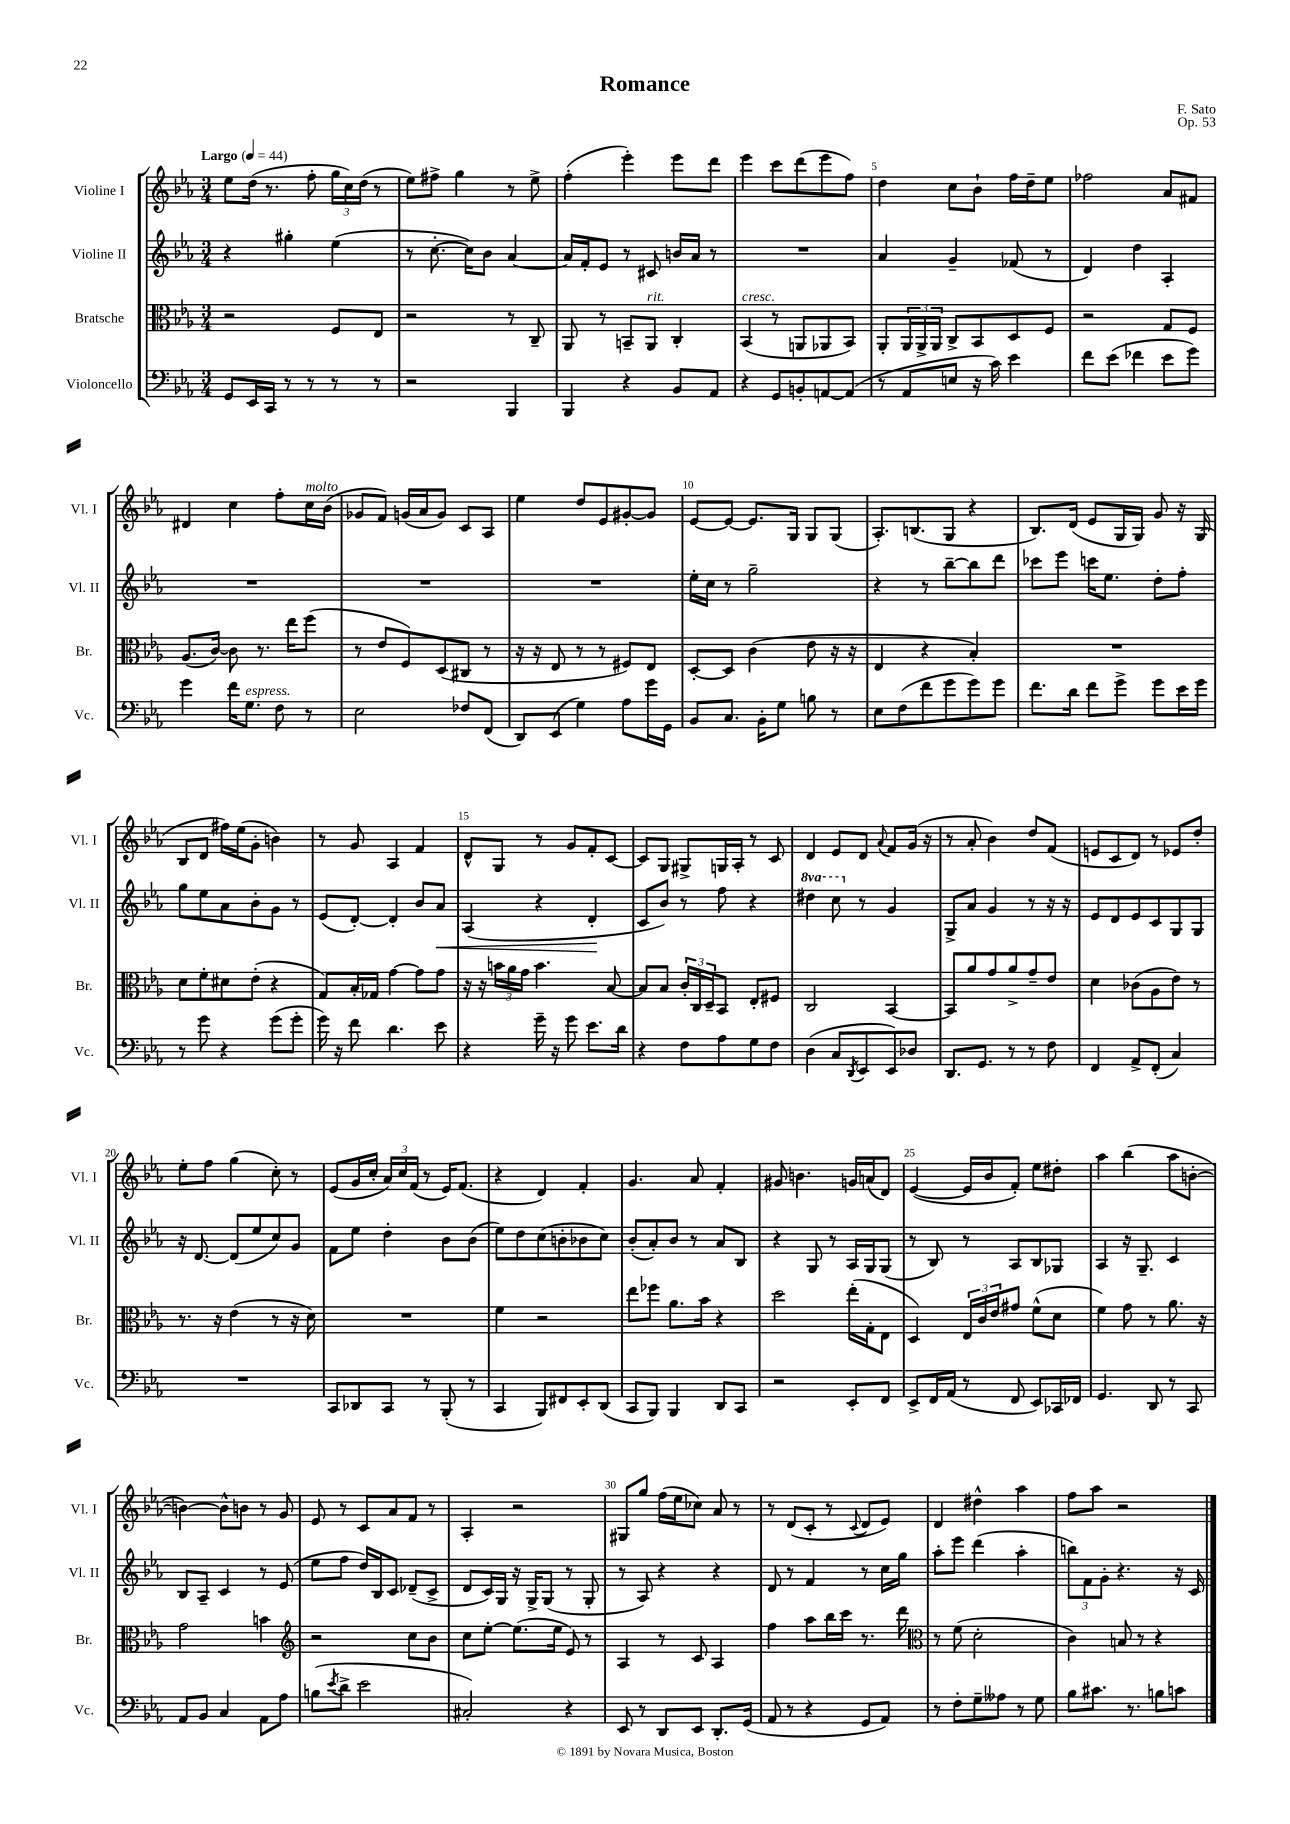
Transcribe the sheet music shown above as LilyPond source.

\header { title = "Romance" composer = "F. Sato" opus = "Op. 53" }
<<
\new StaffGroup <<
\new Staff = "s0" \with { instrumentName = "Violine I" shortInstrumentName = "Vl. I" } {
    \clef treble \key ees \major \numericTimeSignature \time 3/4 \tempo "Largo" 4 = 44
    ees''8 d''16( r8. f''8-. \tuplet 3/2 { g''16 c''16) d''16( } r8 |
    ees''8) fis''8-> g''4 r8 ees''8-> |
    f''4-.( ees'''4-.) ees'''8 d'''8 |
    ees'''4 c'''8 d'''8( ees'''8 f''8) |
    d''4 c''8 bes'8-! f''16 d''16-- ees''8 |
    fes''2 aes'8 fis'8 |
    dis'4 c''4 f''8-. c''16^\markup { \italic "molto" } bes'16( |
    ges'8 f'8) g'16( aes'16 g'8) c'8 aes8 |
    ees''4 d''8 ees'8 gis'8~-. gis'8 |
    ees'8~ ees'8~ ees'8. g16 g8 g8( |
    aes8.-.) b8.( g8 r4 |
    bes8.) d'16( ees'8 g16 g16) g'8 r16 g16( |
    bes8 d'8 fis''16) ees''16( g'8-. b'4) |
    r8 g'8 aes4 f'4 |
    d'8-^ g8 r8 g'8 f'8-. c'8~ |
    c'8 g8 gis8-> g16 aes16-. r8 c'8 |
    d'4 ees'8 d'8 \appoggiatura { aes'8 } f'8 g'16( r16 |
    r8 aes'8-. bes'4) d''8 f'8( |
    e'8 c'8 d'8) r8 ees'8 d''8-. |
    ees''8-. f''8 g''4( c''8-.) r8 |
    ees'8( g'16 c''16-. \tuplet 3/2 { aes'16) c''16 f'16( } r8 ees'16) f'8.( |
    r4 d'4) f'4-. |
    g'4. aes'8 f'4-. |
    gis'8 b'4. g'16 a'16( d'8) |
    ees'4~( ees'16 bes'16 f'8-.) ees''8 dis''8-. |
    aes''4 bes''4( aes''8 b'8~-. |
    b'4~) b'8-^ b'8 r8 g'8 |
    ees'8 r8 c'8 aes'8 f'8 r8 |
    aes4-. r2 |
    gis8 g''8 f''16( ees''16 ces''8) aes'8 r8 |
    r8 d'8( c'8-. r8 \appoggiatura { c'8 } d'8 ees'8) |
    d'4 dis''4-^ aes''4 |
    f''8 aes''8 r2 \bar "|." |
}
\new Staff = "s1" \with { instrumentName = "Violine II" shortInstrumentName = "Vl. II" } {
    \clef treble \key ees \major \numericTimeSignature \time 3/4 \set Staff.ottavationMarkups = #ottavation-simple-ordinals
    r4 gis''4-. ees''4( |
    r8 c''8.~-. c''16) bes'8 aes'4~ |
    aes'16 f'16-. ees'8 r8 cis'8 b'16 aes'16 r8 |
    R2. |
    aes'4 g'4-- fes'8( r8 |
    d'4) d''4 aes4-. |
    R2. |
    R2. |
    R2. |
    ees''16-. c''16 r8 g''2-- |
    r4 r8 bes''8~-- bes''8 d'''8 |
    ces'''8 ees'''8 c'''16 ees''8. d''8-. f''8-. |
    g''8 ees''8 aes'8 bes'8-. g'8 r8 |
    ees'8( d'8~-.) d'4-. bes'8 aes'8\< |
    aes4( r4 d'4-.\! |
    c'8 bes'8) r8 f''8 r4 |
    \ottava #1 dis'''4 c'''8 \ottava #0 r8 g'4 |
    g8-> aes'8 g'4 r8 r16 r16 |
    ees'8 d'8 ees'8 c'8 g8 g8 |
    r16 d'8.~ d'8( ees''8 c''8) g'8 |
    f'8 ees''8 d''4-. bes'8 bes'8( |
    ees''8) d''8 c''8( b'8-. bes'8 c''8) |
    bes'8-.( aes'8-.) bes'8 r8 aes'8 bes8 |
    r4 g8 r8 aes16 g16 g8( |
    r8 bes8) r8 aes8 bes8 ges8 |
    aes4 r16 g8.-- c'4 |
    bes8 aes8-- c'4 r8 ees'8( |
    ees''8 f''8 d''16) bes16 c'8 des'8--( c'8-> |
    d'8 c'16) g16 r16 g16-> g8( r8 g8-. |
    r8 aes8) r4 r4 |
    d'8 r8 f'4 r8 c''16 g''16 |
    aes''8-. ees'''8 d'''4( aes''4-. |
    \tuplet 3/2 { b''8) f'8 g'8-. } r4. r16 c'16 \bar "|." |
}
\new Staff = "s2" \with { instrumentName = "Bratsche" shortInstrumentName = "Br." } {
    \clef alto \key ees \major \numericTimeSignature \time 3/4
    r2 f8 ees8 |
    r2 r8 c8-- |
    aes,8 r8 b,8-- aes,8^\markup { \italic "rit." } c4-. |
    bes,4^\markup { \italic "cresc." }( r8 a,8 aes,8 bes,8) |
    aes,8-. \tuplet 3/2 { aes,16 aes,16-> aes,16 } c8-> bes,8 d8 f8 |
    r2 g8 f8 |
    aes8.( c'16~) c'8 r8. ees''16 f''8( |
    r8 ees'8 f8) d8( cis8 r8 |
    r16 r16 ees8 r8 r8 fis8) ees8 |
    d8~-. d8 c'4( ees'8 r16 r16 |
    ees4 r4 bes4-.) |
    R2. |
    d'8 f'8-. dis'8 ees'8-.( r4 |
    g8) bes16-. ges16 g'4~ g'8 g'8 |
    r16 r16 \tuplet 3/2 { b'16 aes'16 g'16 } b'4. bes8~ |
    bes8 bes8 \tuplet 3/2 { c'16-. c16 d16-- } bes,8 ees8-. fis8 |
    c2 bes,4~ |
    bes,8 aes'8 g'8 aes'8-> g'8-- ees'8 |
    d'4 ces'8( aes8 ees'8) r8 |
    r8. r16 ees'4( r8 r16 d'16) |
    R2. |
    f'4 r2 |
    ees''8 fes''8 aes'8. bes'16 r4 |
    d''2 ees''16-.( g16-. ees8 |
    d4) \tuplet 3/2 { ees16 c'16 ees'16 } gis'8 f'8-^( d'8 |
    f'4) g'8 r8 aes'8. r16 |
    g'2 b'4 |
    \clef treble r2 c''8 bes'8 |
    c''8 ees''8~-. ees''8.( ees''16 ees'8) r8 |
    aes4 r8 c'8 aes4 |
    f''4 aes''8 bes''16 c'''16 r8. d'''16 |
    \clef alto r8 f'8( d'2-. |
    c'4) b8 r8 r4 \bar "|." |
}
\new Staff = "s3" \with { instrumentName = "Violoncello" shortInstrumentName = "Vc." } {
    \clef bass \key ees \major \numericTimeSignature \time 3/4
    g,8 ees,16 c,16 r8 r8 r8 r8 |
    r2 bes,,4 |
    bes,,4 r4 bes,8 aes,8 |
    r4 g,8 b,8-. a,8~ a,8( |
    r8 aes,8 e8 r16 c'16) ees'4 |
    f'8 ees'8( fes'4 ees'8 g'8) |
    g'4 f'16 g8.^\markup { \italic "espress." } f8 r8 |
    ees2 fes8 f,8( |
    d,8) ees,8( g4) aes8 g'16 g,16 |
    bes,8 c8. bes,16-. g8 b8 r8 |
    ees8 f8( f'8 g'8 g'8) g'8 |
    f'8. d'16 f'8 g'8-> g'8 ees'16 g'16 |
    r8 g'8 r4 g'8( g'8-. |
    g'16) r16 f'8 d'4. ees'8 |
    r4 g'16-- r16 g'8 ees'8. d'16 |
    r4 f8 aes8 g8 f8 |
    d4( c8 \acciaccatura { d,8 } ees,8 ees,8) des8 |
    d,8. g,8. r8 r8 f8 |
    f,4 aes,8-> f,8-.( c4) |
    R2. |
    c,8 des,8 c,8 r8 bes,,8-.( r8 |
    c,4 bes,,8) fis,8 ees,8-. d,8( |
    c,8 bes,,8) bes,,4 d,8 c,8 |
    r2 ees,8-. f,8 |
    ees,8-> f,16 aes,16( r8 f,8 ees,8) ces,16 fes,16 |
    g,4. d,8 r8 c,8 |
    aes,8 bes,8 c4 aes,8 aes8 |
    b8( \acciaccatura { ees'8 } d'8-> ees'2 |
    cis2-.) r4 |
    ees,8 r8 d,8 ees,8 d,8.-. g,16( |
    aes,8 r8 r4 g,8 aes,8) |
    r8 f8-. g8-- aeses8 r8 g8 |
    bes8 cis'8. r8. b8 c'8 \bar "|." |
}
>>
>>
\layout { \context { \Score \override BarNumber.break-visibility = ##(#f #t #t) barNumberVisibility = #(every-nth-bar-number-visible 5) } }
